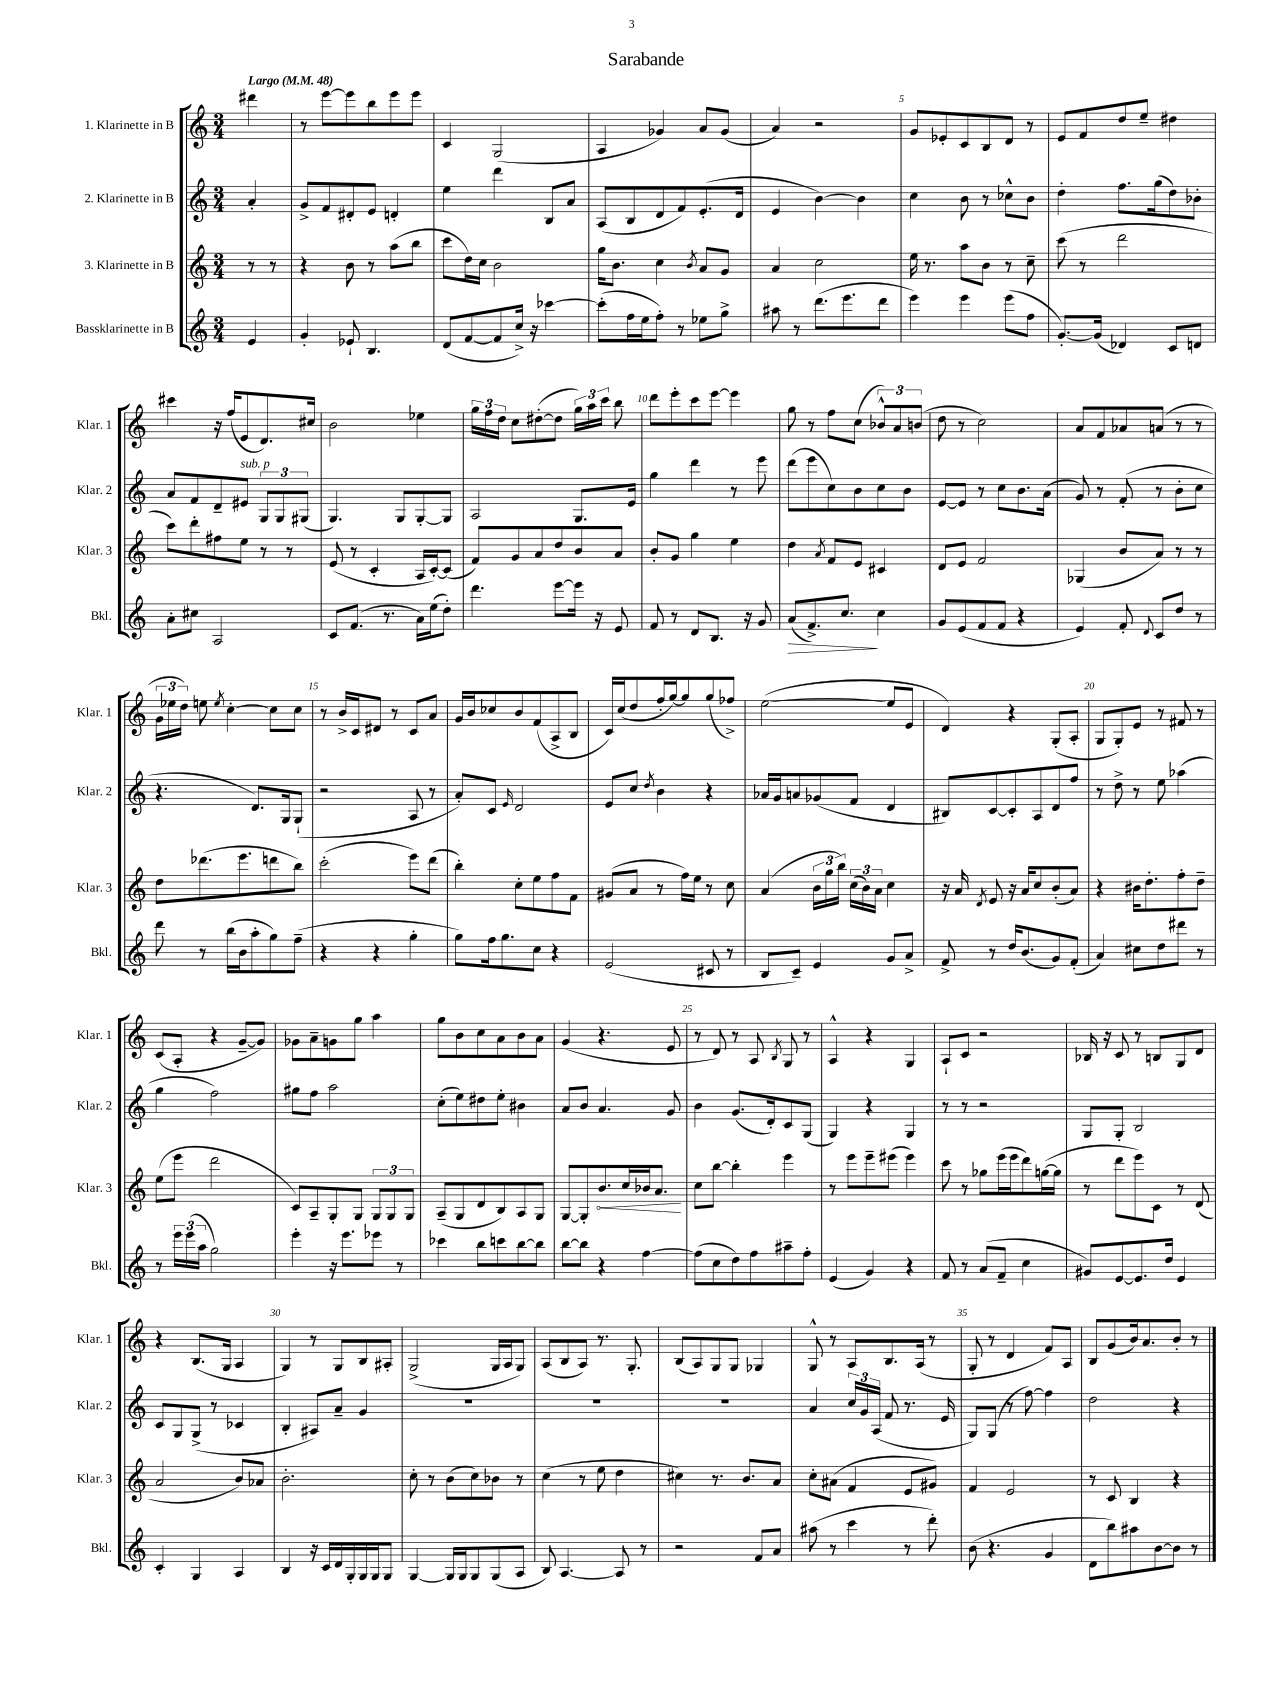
\header { title = "Sarabande" }
<<
\new StaffGroup <<
\new Staff = "s0" \with { instrumentName = "1. Klarinette in B" shortInstrumentName = "Klar. 1" } {
    \clef treble \key c \major \numericTimeSignature \time 3/4 \partial 4 \tempo "Largo" 4 = 48
    \autoBeamOff dis'''4 |
    r8 e'''8[~ e'''8 b''8 e'''8 e'''8] |
    c'4 g2( |
    a4 ges'4) a'8[ ges'8]( |
    a'4) r2 |
    g'8[ ees'8-. c'8 b8 d'8] r8 |
    e'8[ f'8 d''8 e''8]-- dis''4 |
    cis'''4 r16 f''16[( e'8 d'8.) cis''16] |
    b'2 ees''4 |
    \tuplet 3/2 { g''16[ f''16 d''16] } c''8[ dis''8~-.( dis''8] \tuplet 3/2 { g''16[) a''16 c'''16] } b''8 |
    d'''8[ e'''8-. c'''8 e'''8]~ e'''4 |
    g''8 r8 f''8[ c''8]( \tuplet 3/2 { bes'8[-^) a'8 b'8]( } |
    d''8 r8 c''2) |
    a'8[ f'8 aes'8 a'8]( r8 r8 |
    \tuplet 3/2 { g'16[ ees''16 d''16]) } e''8 \acciaccatura { e''8 } c''4~-. c''8[ c''8] |
    r8 b'16[-> c'16 dis'8] r8 c'8[ a'8] |
    g'16[ b'16 ces''8 b'8 f'8( a8-> b8] |
    c'16[) c''16( d''8 f''16-. g''16~) g''8 g''8( fes''8]->) |
    e''2~( e''8[ e'8] |
    d'4) r4 g8[-.( a8]-. |
    g8[ g8-.) e'8] r8 fis'8 r8 |
    c'8[( a8]-. r4 g'8[~-- g'8]) |
    ges'8[ a'8-- g'8 g''8] a''4 |
    g''8[ b'8 c''8 a'8 b'8 a'8] |
    g'4( r4. e'8 |
    r8 d'8) r8 a8 \acciaccatura { b8 } g8 r8 |
    a4-^ r4 g4 |
    a8[-! c'8] r2 |
    bes16 r16 c'8 r8 b8[ g8 d'8] |
    r4 b8.[( g16] a4 |
    g4) r8 g8[ b8 ais8]-. |
    g2->( g16[ a16 g8]) |
    a8[( b8 a8]) r8. g8.-. |
    b8[( a8) g8 g8] ges4 |
    g8-^ r8 a8[ b8. a16]( r8 |
    g8-. r8 d'4 f'8[) a8] |
    b8[ g'8( b'16) a'8. b'8]-. r8 \bar "|." |
}
\new Staff = "s1" \with { instrumentName = "2. Klarinette in B" shortInstrumentName = "Klar. 2" } {
    \clef treble \key c \major \numericTimeSignature \time 3/4 \partial 4
    \autoBeamOff a'4-. |
    g'8[-> f'8 dis'8-. e'8] d'4-. |
    e''4 d'''4 b8[ a'8] |
    a8[( b8 d'8 f'8) e'8.-.( d'16] |
    e'4 b'4~) b'4 |
    c''4 b'8 r8 ces''8[-^ b'8] |
    d''4-. f''8.[ g''16( d''8) bes'8]-. |
    a'8[ f'8 d'8-- eis'8]^\markup { \italic "sub. p" } \tuplet 3/2 { g8[ g8 gis8]( } |
    g4.) g8[ g8~-. g8] |
    a2 g8.[ e'16] |
    g''4 d'''4 r8 e'''8 |
    d'''8[( e'''8 c''8) b'8 c''8 b'8] |
    e'8[~ e'8] r8 c''8[ b'8. a'16]( |
    g'8) r8 f'8-.( r8 b'8[-. c''8] |
    r4. d'8.[) g16 g8]-!( |
    r2 a8 r8 |
    a'8[-.) c'8] \grace { e'16 } d'2 |
    e'8[ c''8] \acciaccatura { d''8 } b'4 r4 |
    aes'16[ g'16 a'8 ges'8( f'8] d'4 |
    bis8[) c'8~ c'8-. a8 d'8 f''8] |
    r8 d''8-> r8 e''8 aes''4( |
    g''4 f''2) |
    gis''8[ f''8] a''2 |
    c''8[-.( e''8) dis''8 e''8]-. bis'4 |
    a'8[ b'8] a'4. g'8 |
    b'4 g'8.[( d'16-.) c'8 g8]( |
    g4) r4 g4 |
    r8 r8 r2 |
    g8[ g8]-. b2 |
    c'8[ g8 g8]->( r8 ces'4 |
    b4-. ais8[) a'8]-- g'4 |
    R2. |
    R2. |
    R2. |
    a'4 \tuplet 3/2 { c''16[ g'16 a16]( } f'8 r8. e'16 |
    g8[) g8]( r8 f''8~) f''4 |
    d''2 r4 \bar "|." |
}
\new Staff = "s2" \with { instrumentName = "3. Klarinette in B" shortInstrumentName = "Klar. 3" } {
    \clef treble \key c \major \numericTimeSignature \time 3/4 \partial 4
    \autoBeamOff r8 r8 |
    r4 b'8 r8 a''8[( b''8] |
    c'''8[ d''16) c''16] b'2 |
    g''16[ b'8.] c''4 \acciaccatura { b'8 } a'8[ g'8] |
    a'4 c''2 |
    e''16 r8. a''8[ b'8] r8 c''8-- |
    c'''8( r8 d'''2 |
    c'''8[) d'''8-. fis''8 e''8] r8 r8 |
    e'8( r8 c'4-. a16[ c'16~-.) c'8]( |
    f'8[) g'8 a'8 d''8 b'8 a'8] |
    b'8[-. g'8] g''4 e''4 |
    d''4 \acciaccatura { a'8 } f'8[ e'8] cis'4 |
    d'8[ e'8] f'2 |
    ges4( b'8[ a'8]) r8 r8 |
    d''8[ des'''8.( e'''8. d'''8 b''8]) |
    c'''2-.( e'''8[) d'''8]( |
    b''4-.) c''8[-. e''8 f''8 f'8] |
    gis'8[( a'8] r8 f''16[) e''16] r8 c''8 |
    a'4( \tuplet 3/2 { b'16[ g''16 b''16]) } \tuplet 3/2 { c''16[( b'16) a'16] } c''4 |
    r16 a'16 \acciaccatura { d'8 } e'8 r16 a'16[ c''8 b'8-.( a'8]) |
    r4 bis'16[ d''8.-. f''8-. d''8]-- |
    e''8[( e'''8] d'''2 |
    c'8[) a8-- g8-. g8] \tuplet 3/2 { g8[ g8 g8] } |
    a8[--( g8 d'8 b8) a8 g8] |
    g8[~ g8-. \once \override Hairpin.circled-tip = ##t b'8.\< c''16 bes'16 a'8.]\! |
    c''8[ b''8]~ b''4-. e'''4 |
    r8 e'''8[ e'''8-- eis'''8]( eis'''4) |
    c'''8 r8 ges''8[ e'''16( e'''16 d'''8) g''16~( g''16] |
    r8 d'''8[ e'''8) c'8] r8 d'8( |
    a'2 b'8[) aes'8] |
    b'2.-. |
    c''8-. r8 b'8[( c''8) bes'8] r8 |
    c''4( r8 e''8 d''4 |
    cis''4) r8. b'8.[ a'8] |
    c''8[-. ais'8]( f'4 e'8[ gis'8]) |
    f'4 e'2 |
    r8 c'8 b4 r4 \bar "|." |
}
\new Staff = "s3" \with { instrumentName = "Bassklarinette in B" shortInstrumentName = "Bkl." } {
    \clef treble \key c \major \numericTimeSignature \time 3/4 \partial 4
    \autoBeamOff e'4 |
    g'4-. ees'8-! b4. |
    d'8[( f'8~ f'8 c''16]->) r16 ces'''4~ |
    ces'''8[-.( f''16 e''16 f''8]-.) r8 ees''8[ g''8]-> |
    ais''8 r8 d'''8.[( e'''8. d'''8] |
    e'''4) e'''4 e'''8[( f''8] |
    g'8.[~-.) g'16]( des'4) c'8[ d'8] |
    a'8[-. cis''8] a2 |
    c'8[ f'8.]( r8. a'16[) e''16( d''8]-.) |
    d'''4. e'''8[~ e'''16] r16 e'8 |
    f'8 r8 d'8[ b8.] r16 g'8 |
    a'8[\>( f'8.->) c''8.]\! c''4 |
    g'8[ e'8( f'8 f'8] r4 |
    e'4) f'8-. \appoggiatura { d'8 } c'8[ d''8] r8 |
    d'''8 r8 b''16[( b'16 a''8-. g''8) f''8]--( |
    r4 r4 g''4-. |
    g''8[) f''16 g''8. c''8] r4 |
    e'2( cis'8 r8 |
    b8[ c'8]--) e'4 g'8[ a'8]-> |
    f'8-> r8 d''16[ b'8.( g'8) f'8]-.( |
    a'4) cis''8[ d''8 dis'''8] r8 |
    r8 \tuplet 3/2 { e'''16[ e'''16( a''16] } g''2) |
    e'''4-. r16 e'''8.[ ees'''8] r8 |
    ces'''4 b''8[ c'''8 b''8~ b''8] |
    b''8[~ b''8] r4 f''4~ |
    f''8[( c''8 d''8) f''8 ais''8-- f''8]-. |
    e'4( g'4) r4 |
    f'8 r8 a'8[( f'8]-- c''4 |
    gis'8[) e'8~ e'8. d''16] e'4 |
    c'4-. g4 a4 |
    b4 r16 c'16[ d'16 g16-. g16 g16 g8] |
    g4~ g16[ g16 g8 g8( a8] |
    b8) a4.~ a8 r8 |
    r2 f'8[ a'8] |
    ais''8( r8 c'''4 r8 d'''8-.) |
    b'8( r4. g'4 |
    d'8[ b''8) ais''8 b'8~ b'8] r8 \bar "|." |
}
>>
>>
\layout { \context { \Score \override BarNumber.break-visibility = ##(#f #t #t) barNumberVisibility = #(every-nth-bar-number-visible 5) } }
